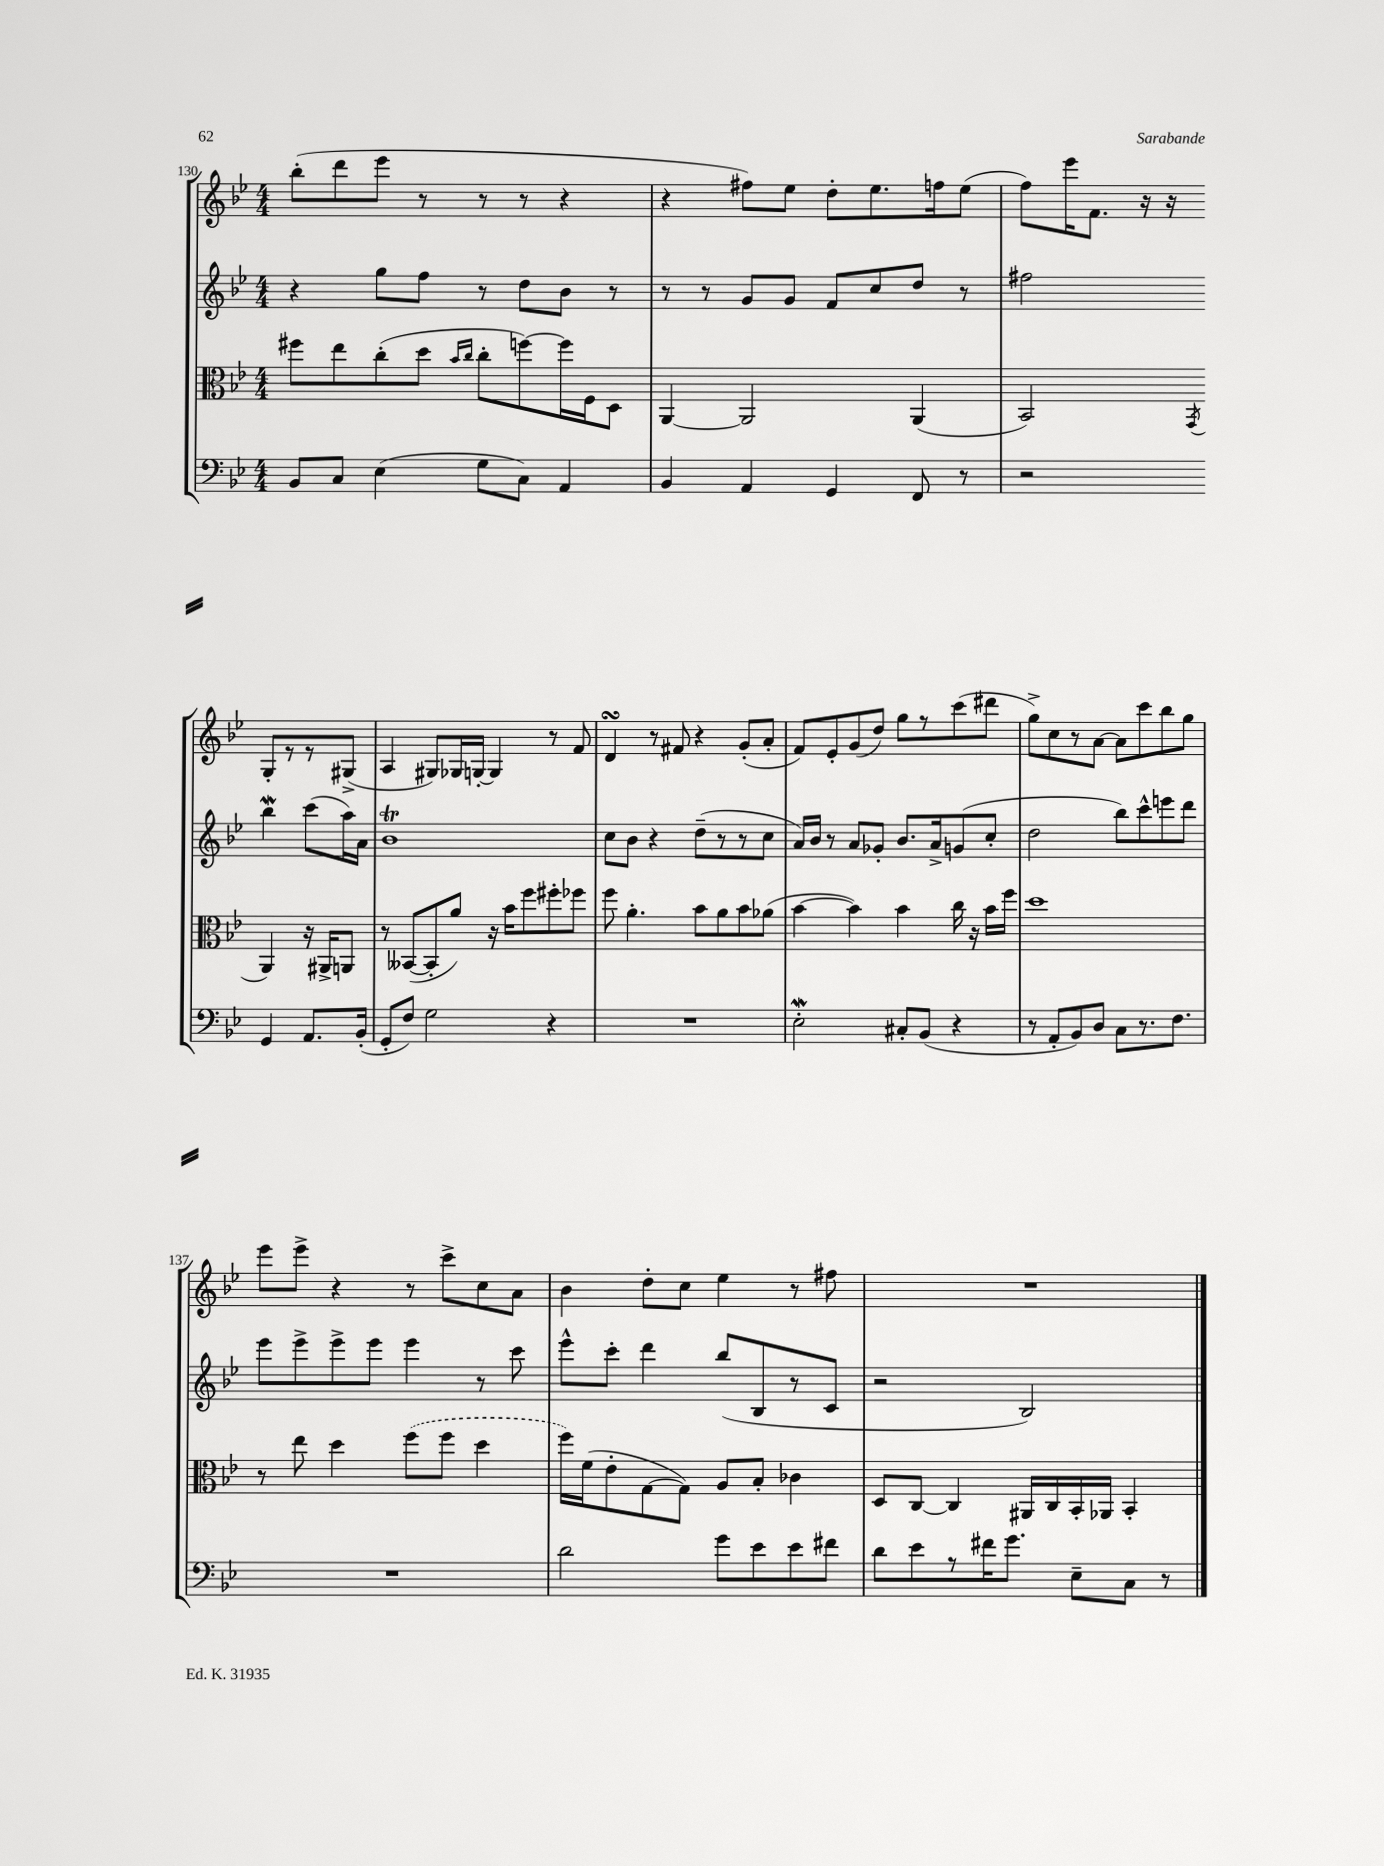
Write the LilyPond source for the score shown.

<<
\new StaffGroup <<
\new Staff = "s0" {
    \clef treble \key bes \major \numericTimeSignature \time 4/4
    \autoBeamOff bes''8[-.( d'''8 ees'''8] r8 r8 r8 r4 |
    r4 fis''8[) ees''8] d''8[-. ees''8. f''16 ees''8]( |
    f''8[) ees'''16 f'8.] r16 r16 g8[-. r8 r8 gis8]->( |
    a4 gis8[) ges16 g16]~-. g4 r8 f'8 |
    d'4\turn r8 fis'8 r4 g'8[-.( a'8]-. |
    f'8[) ees'8-. g'8( d''8]) g''8[ r8 c'''8( dis'''8] |
    g''8[->) c''8 r8 a'8]~ a'8[ c'''8 bes''8 g''8] |
    ees'''8[ ees'''8]-> r4 r8 c'''8[-> c''8 a'8] |
    bes'4 d''8[-. c''8] ees''4 r8 fis''8 |
    R1 \bar "|." |
}
\new Staff = "s1" {
    \clef treble \key bes \major \numericTimeSignature \time 4/4
    \autoBeamOff r4 g''8[ f''8] r8 d''8[ bes'8] r8 |
    r8 r8 g'8[ g'8] f'8[ c''8 d''8] r8 |
    fis''2 bes''4\mordent c'''8[( a''16) a'16] |
    bes'1\trill |
    c''8[ bes'8] r4 d''8[--( r8 r8 c''8] |
    a'16[) bes'16] r8 a'8[ ges'8]-. bes'8.[ a'16-> g'8( c''8]-. |
    d''2 bes''8[) c'''8-^ e'''8 d'''8] |
    ees'''8[ ees'''8-> ees'''8-> ees'''8] ees'''4 r8 c'''8 |
    ees'''8[-^ c'''8]-. d'''4 bes''8[( bes8 r8 c'8] |
    r2 bes2) \bar "|." |
}
\new Staff = "s2" {
    \clef alto \key bes \major \numericTimeSignature \time 4/4
    \autoBeamOff fis''8[ ees''8 c''8-.( d''8] \grace { bes'16[ c''16] } c''8[-. f''8~) f''16 f16 d8] |
    a,4~ a,2 a,4( |
    bes,2) \acciaccatura { g,8 } a,4 r16 ais,16[-> a,8] |
    r8 beses,8[~( beses,8-. a'8]) r16 bes'16[ f''8 fis''8-. fes''8] |
    f''8 a'4.-. bes'8[ a'8 bes'8 aes'8]( |
    bes'4~ bes'4) bes'4 c''16 r16 bes'16[ f''16] |
    d''1 |
    r8 ees''8 d''4 \once \slurDashed f''8[( f''8] d''4 |
    f''16[) f'16( ees'8-. g8~ g8]) a8[ bes8]-. ces'4 |
    d8[ c8]~ c4 ais,16[ c16 bes,16-. aes,16] bes,4-. \bar "|." |
}
\new Staff = "s3" {
    \clef bass \key bes \major \numericTimeSignature \time 4/4
    \autoBeamOff bes,8[ c8] ees4( g8[ c8]) a,4 |
    bes,4 a,4 g,4 f,8 r8 |
    r2 g,4 a,8.[ bes,16]-.( |
    g,8[-. f8]) g2 r4 |
    R1 |
    ees2-.\mordent cis8[-. bes,8]( r4 |
    r8 a,8[-. bes,8) d8] c8[ r8. f8.] |
    R1 |
    d'2 g'8[ ees'8 ees'8 fis'8] |
    d'8[ ees'8 r8 fis'16 g'8.] ees8[-- c8] r8 \bar "|." |
}
>>
>>
\layout { \context { \Score currentBarNumber = #130 } }
